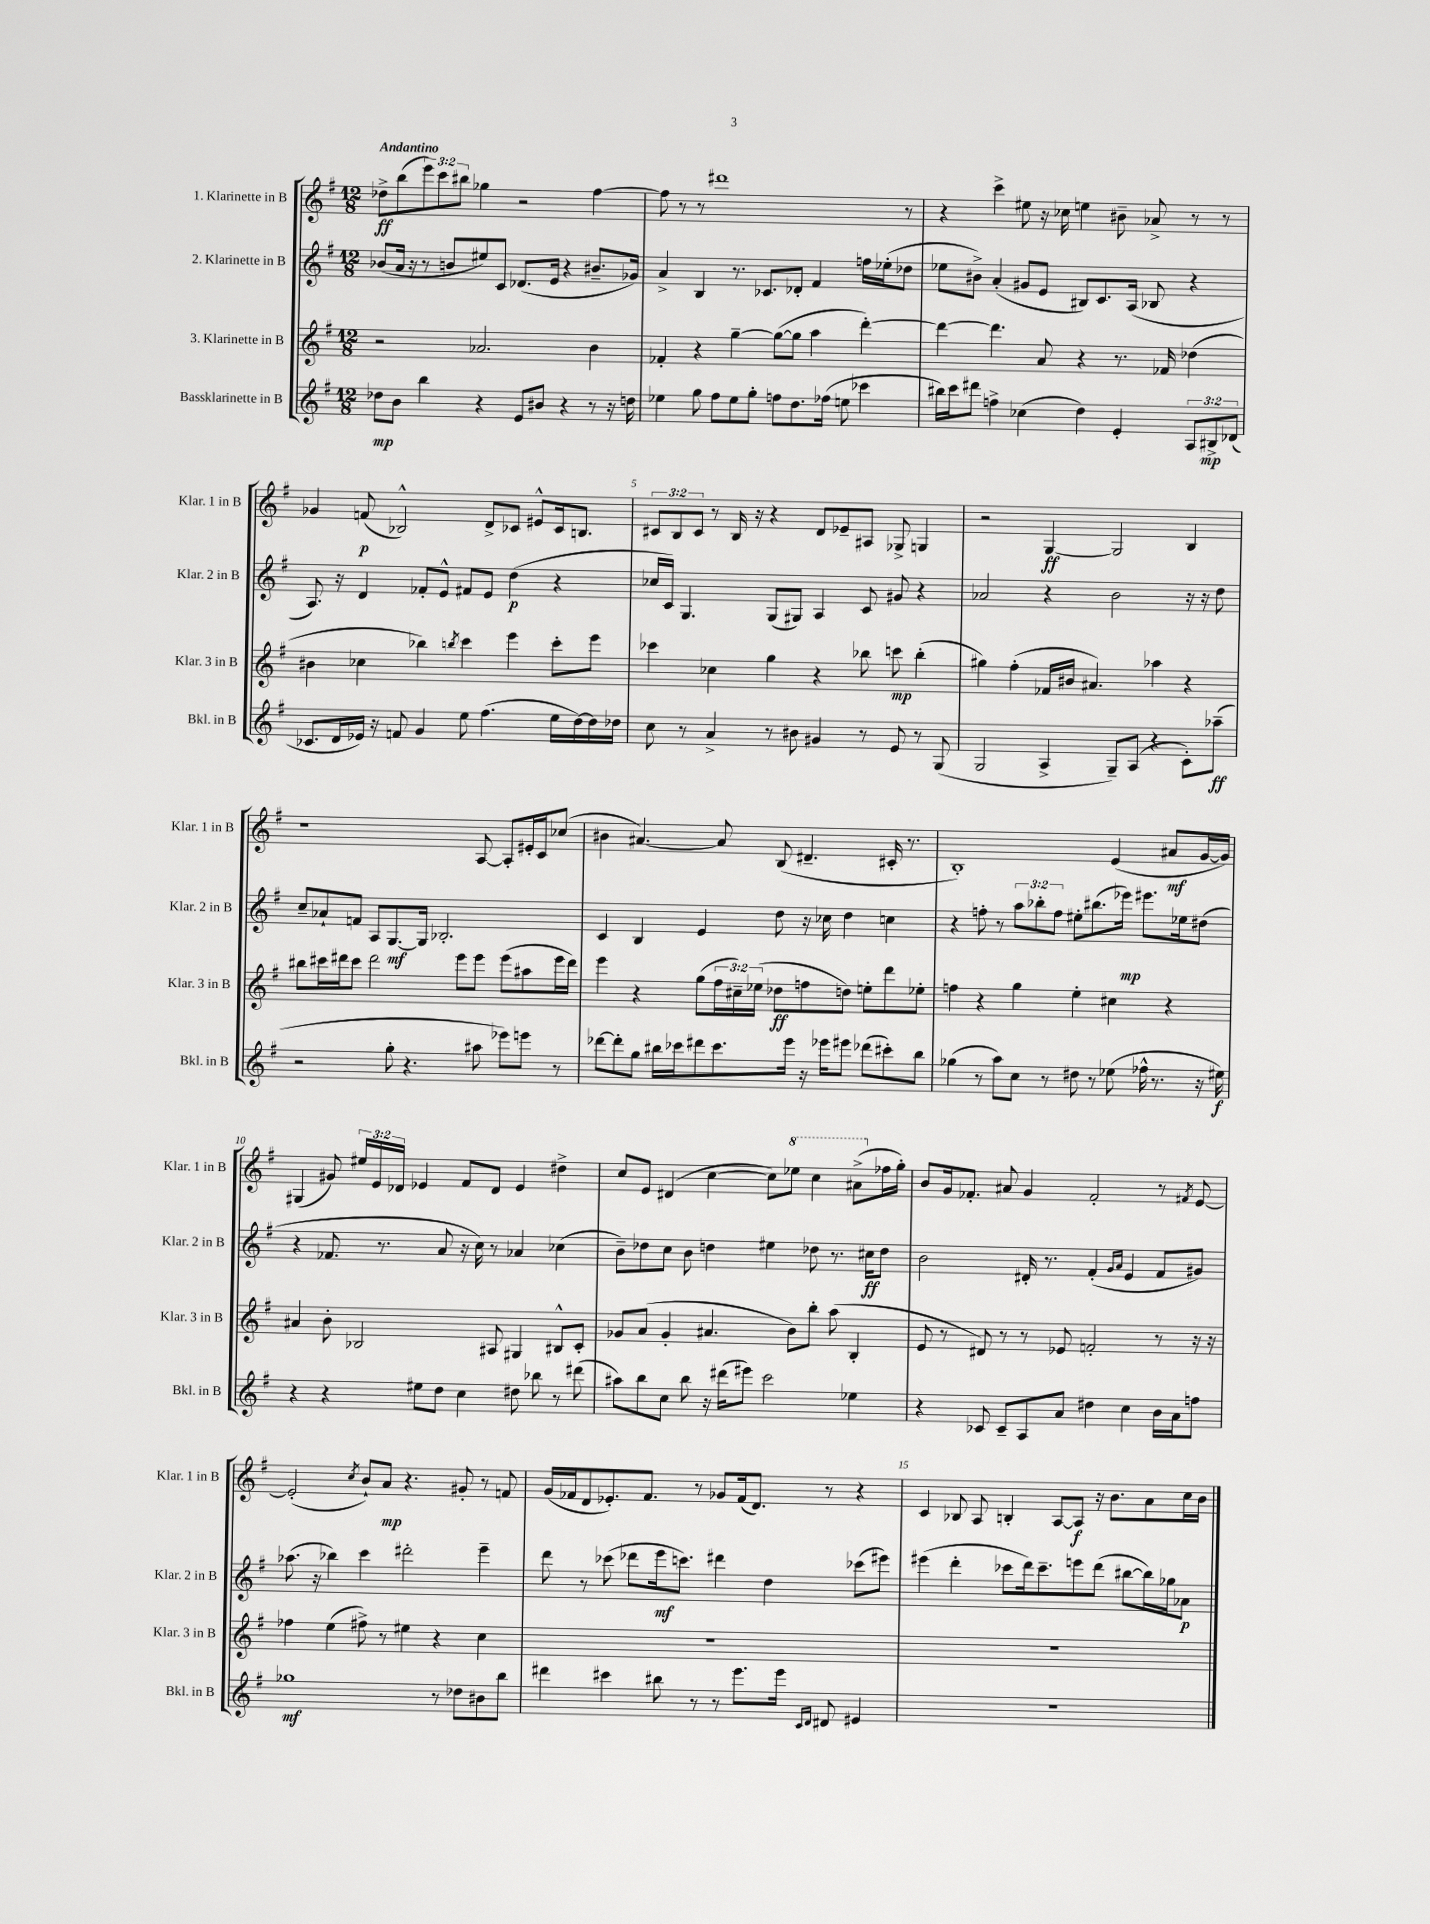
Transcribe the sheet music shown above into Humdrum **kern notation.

**kern	**kern	**kern	**kern
*staff4	*staff3	*staff2	*staff1
*clefG2	*clefG2	*clefG2	*clefG2
*k[f#]	*k[f#]	*k[f#]	*k[f#]
*M12/8	*M12/8	*M12/8	*M12/8
8dd-	2r	(8b-	8dd-^
8b	.	16a	(8bb
.	.	16r	.
4bb	.	8r	12eee)
.	.	.	12ccc
.	.	8b	.
.	.	.	12bb#
4r	2.a-	8ee#)	4gg-
.	.	8c	.
8e	.	(8.d-	2r
8b#	.	.	.
.	.	16e	.
4r	.	4r	.
8r	4b	8.b#~	[4ff#
16r	.	.	.
16dd	.	16g-)	.
=	=	=	=
4ee-	4f-'	4a^	8ff#]
.	.	.	8r
8gg	4r	4B	8r
8ff#	.	.	1ddd#
8ee-	[4gg~	8.r	.
8gg'	.	.	.
.	.	8.c-	.
8ff	(8gg_	.	.
8.dd	8gg]	8d-'	.
.	4aa	4f#	.
(16ff-	.	.	.
8ee	.	.	.
4ccc-	[4ddd')	16ff	.
.	.	(16ee-'	.
.	.	8dd-	8r
=	=	=	=
16bb#)	4ddd_	8ee-	4r
16ccc	.	.	.
8ddd#	.	8b#^)	.
4ff^	4.ddd]	(4a'	4ccc^
(4cc-	.	8g#	8ee#
.	8a	8e	16r
.	.	.	16cc-
4dd)	4r	8B#)	4ee
.	.	8.c	.
4e'	8.r	.	8b#~
.	.	(16A	.
.	.	8B-	8a-^
.	16f-	.	.
12A	(4dd-	4r	8r
12B#^	.	.	.
.	.	.	8r
(12d-	.	.	.
=	=	=	=
8.c-	4b#	8.A)	4g-
16d	.	16r	.
16e-)	4cc-	4d	(8f
16r	.	.	.
8f	.	.	2B-^^)
4g	4bb-)	8f-'	.
.	.	8e^^	.
.	8qbb	.	.
8ee	4ccc	8f#	.
(4.ff#	.	8e	8d^
.	4eee	(4dd	8c-
.	.	.	8e#^^
16ee	8ccc'	4r	16c-
[16dd)	.	.	8.B
16dd]	8eee	.	.
16dd-	.	.	.
=	=	=	=
8cc	4ccc-	16cc-	12c#
.	.	16c)	.
.	.	.	12B
8r	.	4.G	.
.	.	.	12c#
4a^	4cc-	.	8r
.	.	.	16B
.	.	.	16r
8r	4gg	(8G	4r
8b#	.	8G#)	.
4g#	4r	4A	8d
.	.	.	8e-~
8r	8bb-	8c	8A#
8e	8ccc	8g#	8G-^
8r	(4bb-'	4r	4G
(8G	.	.	.
=	=	=	=
2G	4gg#)	2a-	2r
.	(4ff#'	.	.
4A^	16f-	4r	[4G
.	16b#	.	.
.	4.a#)	.	.
8G~)	.	2b	2G]
(8A	.	.	.
4r	4aa-	.	.
8c')	4r	16r	4B
.	.	16r	.
(8aa-~	.	8dd	.
=	=	=	=
2r	8bb#	8cc~	1r
.	16ccc#	8a-`	.
.	16ddd#	.	.
.	8ccc#	8f	.
.	2ddd#	8A	.
8gg'	.	[8.G	.
4.r	.	.	.
.	.	16G]	.
.	.	2.B-'	.
.	8eee	.	.
8aa#	8eee	.	[8A
8eee-)	(8eee	.	8A']
8eee	8aa#	.	16e#'
.	.	.	16c
8r	16eee	.	(8cc-
.	16ddd#)	.	.
=	=	=	=
[8ddd-	4eee	4c	4b#
8ddd-']	.	.	.
8gg	4r	4B	[4.a#)
16bb#	.	.	.
16ccc-	.	.	.
8ddd#	(8gg	4e	.
8.ccc-	24ff#	.	8a#]
.	24cc#~)	.	.
.	(24ee-	.	.
.	8dd-	8dd	(8B
16eee	.	.	.
16r	8ff	16r	4.d#~
16eee-	.	16cc-	.
8eee#	8dd)	4dd	.
(8ddd-	8ee'	.	.
8ccc#')	8ddd	4cc	16c#'
.	.	.	8.r
8bb#	8ee-'	.	.
=	=	=	=
(4gg-	4ff	4r	1B')
8r	4r	8ff'	.
8aa)	.	8r	.
8cc	4gg	12aa	.
.	.	12bb-'	.
8r	.	.	.
.	.	12ff	.
8dd#	4ee'	8ee#'	.
8r	.	(8.bb#	.
(8ee-	4cc#	.	(4e
.	.	16eee-)	.
16ff-^^	.	8.eee#	.
8.r	.	.	.
.	4r	.	8a#
.	.	16ee-	.
16r	.	(8dd#	[16g
16ee#)	.	.	16g])
=	=	=	=
4r	4a#	4r	(4G#
4r	8b'	8.f-	8g#)
.	2B-	.	24ee#
.	.	.	24e
.	.	8.r	.
.	.	.	24d-
8ee#	.	.	4e-
8dd	.	8a	.
4cc	.	16r	8f#
.	.	16cc)	.
.	8A#	8r	8d-
8dd#	4G#	4a-	4e-
8bb-	.	.	.
8r	8B#^^	(4cc-	4dd#^
(8ddd#	8c'	.	.
=	=	=	=
8aa#)	8g-	8b~)	8cc
8bb	(8a	8dd-	8e
8cc	4g-'	8cc	(4d#
8bb	.	8b	.
16r	4.a#	4dd	[4cc
(16ddd#	.	.	.
8eee#)	.	.	.
2ccc	.	4ee#	8cc])
.	8b)	.	8eee-
.	8bb'	8dd-	4ccc
.	(8aa	8.r	.
4ee-	4B'	.	(8aa#^
.	.	16cc#	.
.	.	8dd-	16ff-
.	.	.	16gg')
=	=	=	=
4r	8e	2b	8b
.	8r	.	16g
.	.	.	8.f-'
8c-	8d#)	.	.
8c-~	8r	.	8a#
8A	8r	16d#'	4g
.	.	8.r	.
8a	8e-	.	.
4dd#	2f'	(4f#'	2f-'
.	.	16qqg	.
.	.	16qqa	.
4cc	.	4e	.
16b	8r	8f#	8r
16a	.	.	.
.	.	.	8qf#
8ff	16r	8g#)	[8e
.	16r	.	.
=	=	=	=
1gg-	4ff-	(8.aa-	(2e']
.	.	16r	.
.	(4ee	4bb-)	.
.	.	.	8qcc
.	8ff#^)	4ccc	8b`)
.	8r	.	8a
.	4ee#	2ddd#'	4.r
8r	4r	.	.
8dd-	.	.	8g#'
8b#	4cc	4eee~	8r
8bb	.	.	8f
=	=	=	=
4ddd#	1.r	8ddd	(16g
.	.	.	16f-
.	.	8r	8d
4ccc#	.	(8ccc-	8.e-')
.	.	8ddd-	.
.	.	.	8.f-
8bb#	.	16eee	.
.	.	8.ccc)	.
8r	.	.	8r
8r	.	4ddd#	8g-
8.eee	.	.	(16f-
.	.	.	8.d)
.	.	4dd	.
16eee	.	.	.
16qqc	.	.	.
16qqd	.	.	.
8d#	.	.	8r
4e#	.	(8ccc-	4r
.	.	8eee#)	.
=	=	=	=
1.r	1.r	(4eee#	4c
.	.	4ddd'	8B-
.	.	.	8A
.	.	8ccc-	4B'
.	.	16ddd)	.
.	.	8.ccc-~	.
.	.	.	[8A
.	.	8eee	8A]
.	.	(8ddd	16r
.	.	.	8.b
.	.	[8bb#	.
.	.	16bb#])	8a
.	.	16gg-	.
.	.	8a-	16cc
.	.	.	16b
==	==	==	==
*-	*-	*-	*-
